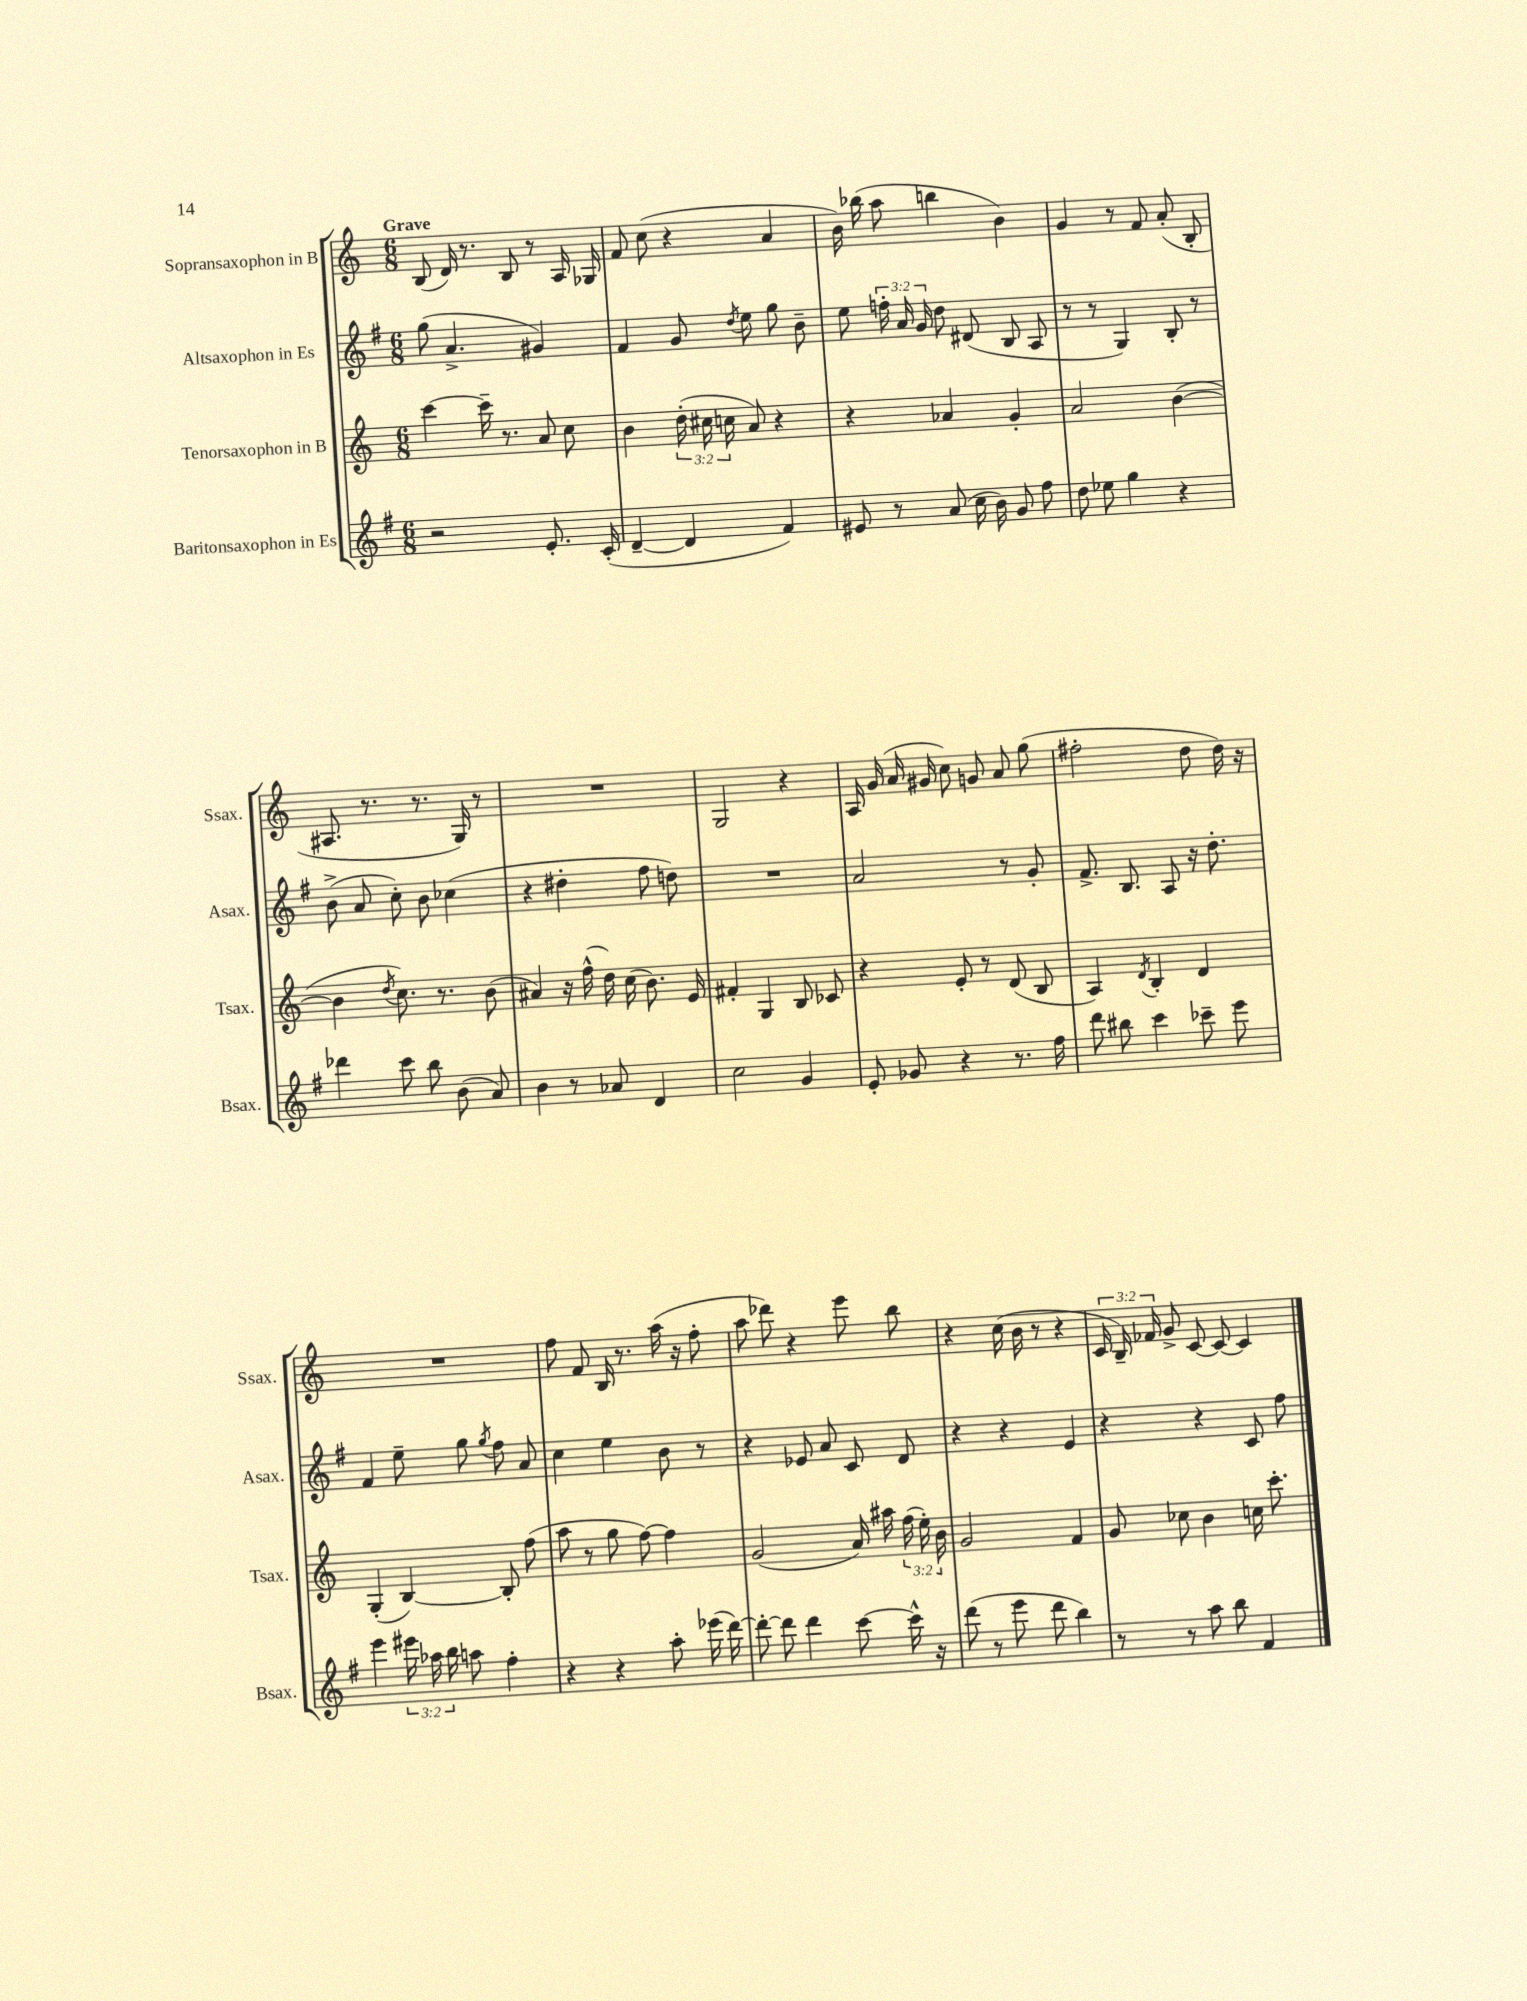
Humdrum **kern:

**kern	**kern	**kern	**kern
*part4	*part3	*part2	*part1
*staff4	*staff3	*staff2	*staff1
*I"Baritonsaxophon in Es	*I"Tenorsaxophon in B	*I"Altsaxophon in Es	*I"Sopransaxophon in B
*I'Bsax.	*I'Tsax.	*I'Asax.	*I'Ssax.
*clefG2	*clefG2	*clefG2	*clefG2
*k[f#]	*k[]	*k[f#]	*k[]
*M6/8	*M6/8	*M6/8	*M6/8
=1	=1	=1	=1
!	!	!	!LO:TX:a:B:t=Grave
2r	[4ccc\	(8gg\	(8B/
.	.	4.a^/	16d/)
.	.	.	8.r
.	16ccc~\]	.	.
.	8.r	.	.
.	.	.	8B/
8.e'/	8a/	4g#X/)	8r
.	8cc\	.	16A/
(16c'/	.	.	16G-X/
=2	=2	=2	=2
[4d~/	4b\	4f#/	8f/
.	.	.	(8cc\
4d/]	(24dd'\	8g/	4r
.	24cc#X\	.	.
.	24ccn\	.	.
.	.	8qdd/	.
.	8a/)	8ee\	.
4f#/)	4r	8gg\	4a/
.	.	8b~\	.
=3	=3	=3	=3
8e#X/	4r	8ee\	16b\)
.	.	.	(16bb-X\
8r	.	24ffn'\	8aa\
.	.	24a/	.
.	.	24g/	.
(8a/	4a-X/	8dd\	4bbn\
16cc\	.	(8d#X/	.
16b\)	.	.	.
8g/	4g'/	8B/	4b\)
8ff#\	.	8A/	.
=4	=4	=4	=4
8dd\	2a/	8r	4g/
8ee-X\	.	8r	.
4gg\	.	4G/)	8r
.	.	.	8f/
4r	([4b\	8B'/	(8a'/
.	.	8r	8B'/
!!LO:LB:g=z
=5	=5	=5	=5
4ddd-X\	4b\]	(8b^\	8.A#X/
.	.	8a/	.
.	.	.	8.r
.	8qdd/	.	.
8ccc\	8.cc\)	8cc'\)	.
8bb\	.	8b\	8.r
.	8.r	.	.
(8b\	.	(4cc-X\	.
.	.	.	16G/)
8a/)	(8b\	.	8r
=6	=6	=6	=6
4b\	4a#X/)	4r	2.r
8r	16r	4dd#X'\	.
.	(16ff^^\	.	.
8a-X/	16dd\)	.	.
.	(16cc\	.	.
4d/	8.b\)	8ff#\	.
.	.	8ddn\)	.
.	16e/	.	.
=7	=7	=7	=7
2cc\	4f#X'/	2.r	2G/
.	4G/	.	.
4g/	8B/	.	4r
.	8c-X/	.	.
=8	=8	=8	=8
8e'/	4r	2a/	16A/
.	.	.	(16g/
8g-X/	.	.	16a/
.	.	.	16g#X/
4r	8e'/	.	8cc\)
.	8r	.	8gn/
8.r	(8d/	8r	8a/
.	8B/	8g'/	(8gg\
16ff#\	.	.	.
=9	=9	=9	=9
8ddd\	4A/)	8.f#^/	2ff#X'\
8bb#X\	.	.	.
.	.	8.B/	.
.	8qd/	.	.
4ccc\	4B'/	.	.
.	.	8A/	.
8ccc-X~\	4d/	16r	8dd\
.	.	8.dd'\	.
8eee\	.	.	16dd\)
.	.	.	16r
!!LO:LB:g=z
=10	=10	=10	=10
4eee\	(4G'/	4f#/	2.r
24eee#X\	[4B/)	8ee~\	.
24aa-X\	.	.	.
24bb\	.	.	.
8aan\	.	8gg\	.
.	.	8qgg/	.
4ff#'\	8B'/]	8ff#\	.
.	(8ff\	8a/	.
=11	=11	=11	=11
4r	8aa\	4cc\	8ff\
.	8r	.	8f/
4r	8gg\	4ee\	16B/
.	.	.	8.r
.	[8ff\)	.	.
8aa'\	4ff\]	8b\	(16aa\
.	.	.	16r
(16eee-X\	.	8r	8ff'\
[16ddd\)	.	.	.
=12	=12	=12	=12
8ddd'\_	(2g/	4r	8aa\
8ddd\]	.	.	8ddd-X\)
4ddd\	.	8e-X/	4r
.	.	8a/	.
[8ccc\	16a/)	8c/	8eee\
.	16aa#X\	.	.
16ccc^^\]	(24ff\	8d/	8bb\
.	24ee'\)	.	.
16r	.	.	.
.	24b\	.	.
=13	=13	=13	=13
(8ddd\	2g/	4r	4r
8r	.	.	.
8eee\	.	4r	(16cc\
.	.	.	16b\
8ddd\	.	.	8r
4bb\)	4f/	4e/	4r
=14	=14	=14	=14
8r	8g/	4r	24c/
.	.	.	24B~/)
.	.	.	24f-X/
8r	8cc-X\	.	8g^/
8aa\	4b\	4r	[8c/
8bb\	.	.	8c/_
4f#/	16ccn\	8c/	4c/]
.	8.ccc'\	.	.
.	.	8ff#\	.
==	==	==	==
*-	*-	*-	*-
